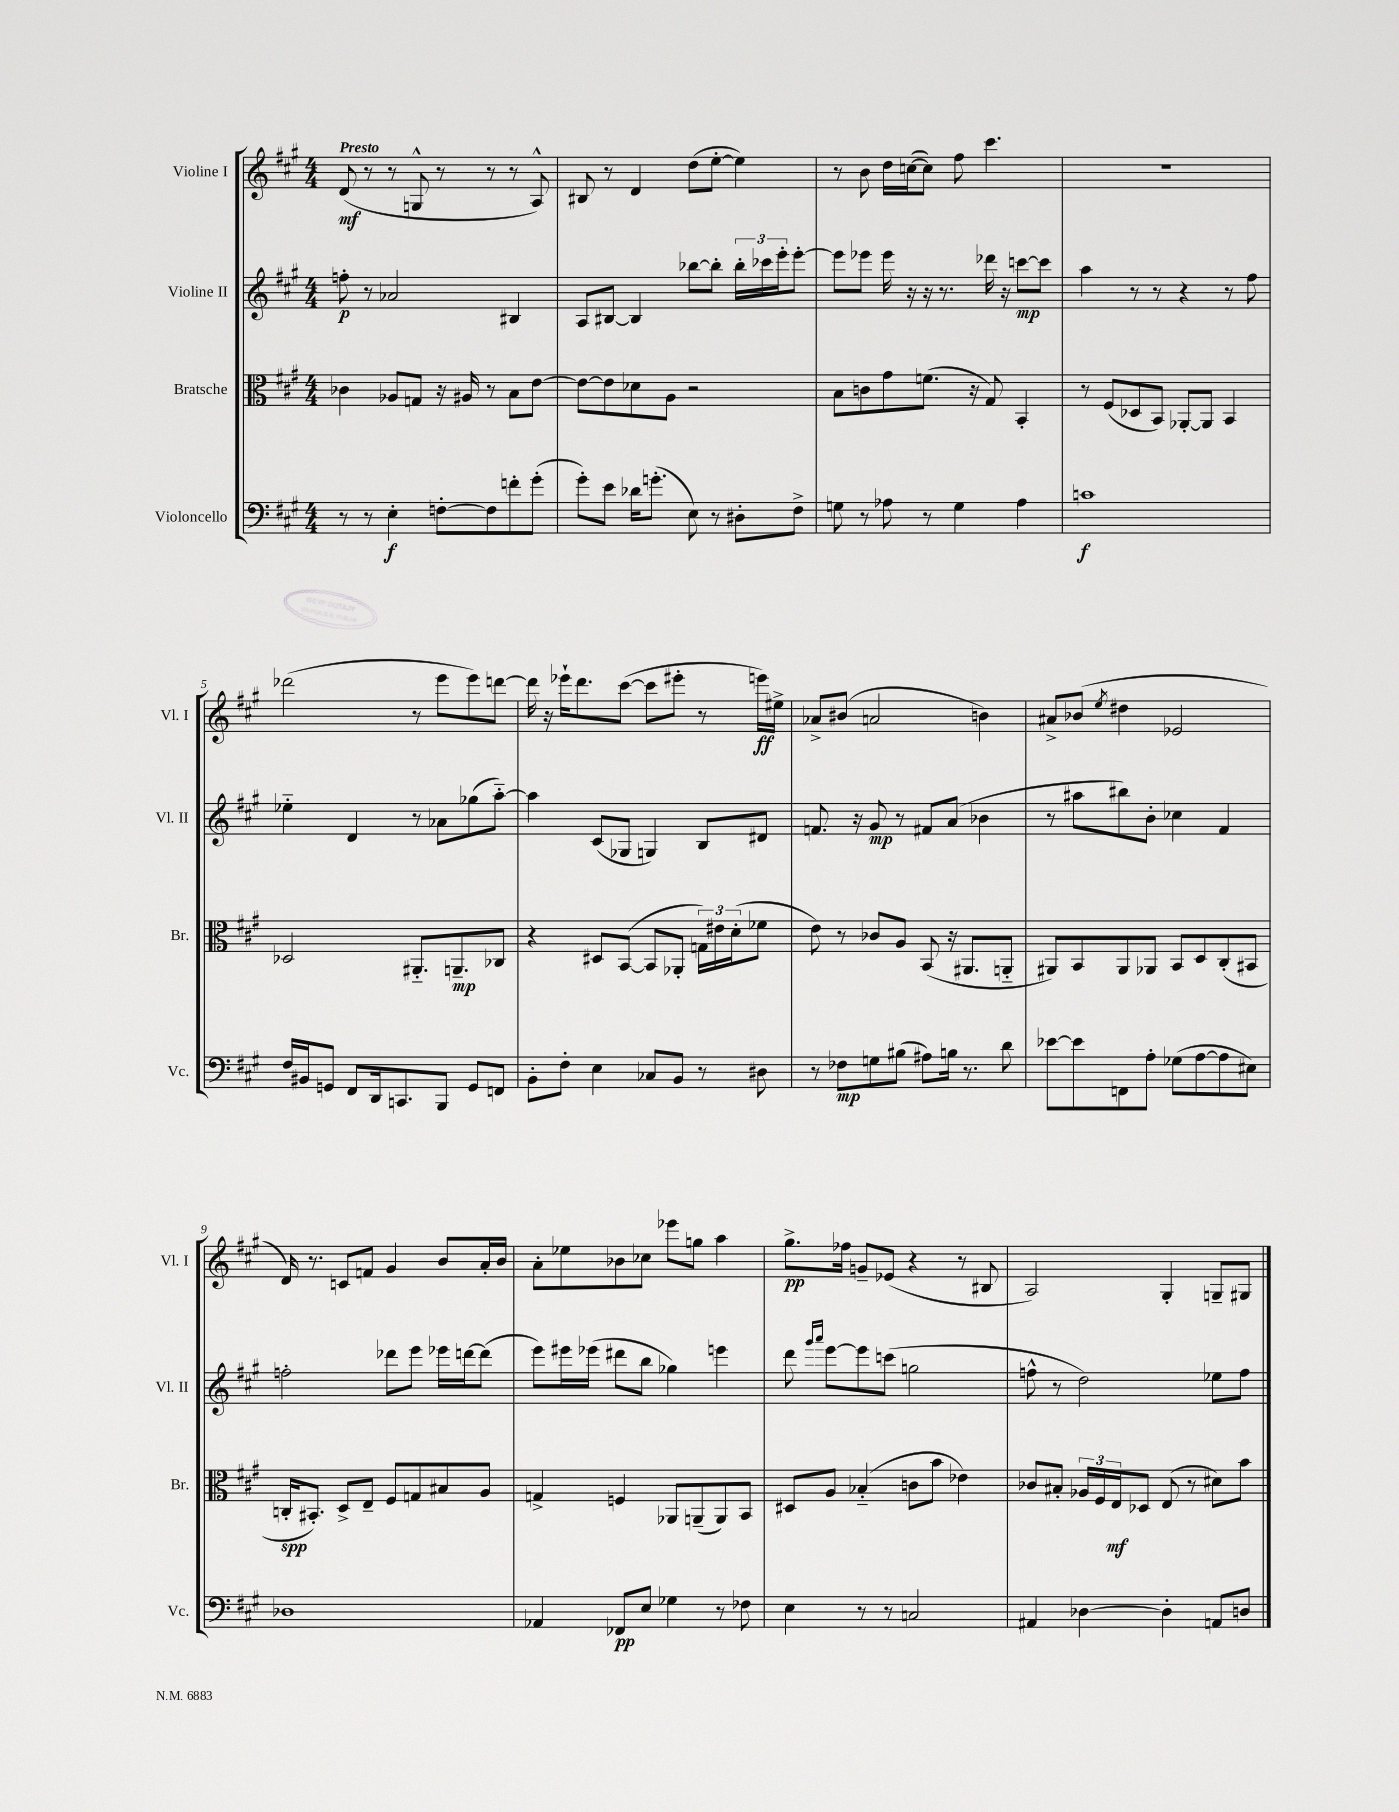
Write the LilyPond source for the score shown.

<<
\new StaffGroup <<
\new Staff = "s0" \with { instrumentName = "Violine I" shortInstrumentName = "Vl. I" } {
    \clef treble \key a \major \numericTimeSignature \time 4/4 \tempo "Presto"
    d'8\mf( r8 r8 g8-^ r8 r8 r8 a8-^) |
    bis8 r8 d'4 d''8( e''8~-. e''4) |
    r8 b'8 d''16 c''16~( c''8) fis''8 cis'''4. |
    R1 |
    des'''2( r8 e'''8 e'''8) d'''8~ |
    d'''16 r16 ees'''16-! d'''8. cis'''8~( cis'''8 eis'''8-. r8 e'''16\ff) eis''16-> |
    aes'8-> bis'8( a'2 b'4) |
    ais'8-> bes'8( \acciaccatura { e''8 } dis''4 ees'2 |
    d'16) r8. c'8 f'8 gis'4 b'8 a'16-. b'16 |
    a'8-. ees''8 bes'8 ces''8 ees'''8 g''8 a''4 |
    gis''8.->\pp fes''16 g'8-- ees'8( r4 r8 bis8 |
    a2) gis4-. g8-- gis8 \bar "|." |
}
\new Staff = "s1" \with { instrumentName = "Violine II" shortInstrumentName = "Vl. II" } {
    \clef treble \key a \major \numericTimeSignature \time 4/4
    f''8-.\p r8 aes'2 bis4 |
    a8 bis8~ bis4 bes''8~ bes''8-. \tuplet 3/2 { bes''16-. ces'''16 e'''16-. } e'''8~-. |
    e'''8 ees'''8 ees'''16 r16 r16 r8. des'''16 r16 c'''8~\mp c'''8 |
    a''4 r8 r8 r4 r8 fis''8 |
    ees''4-_ d'4 r8 aes'8 ges''8( a''8~-_) |
    a''4 cis'8( ges8 g4) b8 dis'8 |
    f'8. r16 gis'8\mp r8 fis'8 a'8( bes'4 |
    r8 ais''8 bis''8) b'8-. ces''4 fis'4 |
    f''2-. des'''8 e'''8 ees'''16 d'''16~ d'''8( |
    e'''8) eis'''16 ees'''16( dis'''8 b''8 ges''4) e'''4 |
    d'''8 \grace { gis'''16 a'''16 } e'''8~ e'''8 c'''8( g''2 |
    f''8-^ r8 d''2) ees''8 f''8 \bar "|." |
}
\new Staff = "s2" \with { instrumentName = "Bratsche" shortInstrumentName = "Br." } {
    \clef alto \key a \major \numericTimeSignature \time 4/4
    ces'4 aes8 g8 r16 ais16 r8 b8 e'8~ |
    e'8~ e'8 des'8 a8 r2 |
    b8 c'8 gis'8 f'8.( r16 gis8) b,4-. |
    r8 fis8( des8 b,8) aes,8~-. aes,8 b,4 |
    des2 ais,8.-_ a,8.--\mp ces8 |
    r4 dis8 b,8~( b,8 aes,8-. \tuplet 3/2 { g16) eis'16 d'16-.( } fes'8 |
    e'8) r8 ces'8 a8 b,8( r16 ais,8. a,8-_ |
    ais,8) b,8 ais,8 aes,8 b,8 d8 cis8-.( bis,8 |
    c16-.\spp bis,8.-.) d8-> e8-- fis8 g8 bis8 a8 |
    g4-> f4 aes,8 a,8--( a,8) b,8 |
    dis8 a8 bes4-_( c'8 b'8 ees'4) |
    ces'8 bis8-. \tuplet 3/2 { aes16 fis16 e16\mf } des8 e8( r8 dis'8) b'8 \bar "|." |
}
\new Staff = "s3" \with { instrumentName = "Violoncello" shortInstrumentName = "Vc." } {
    \clef bass \key a \major \numericTimeSignature \time 4/4
    r8 r8 e4-.\f f8~-. f8 f'8-. gis'8-.( |
    gis'8-.) e'8 des'16 g'8.-.( e8) r8 dis8-. fis8-> |
    g8 r8 aes8 r8 g4 aes4 |
    c'1\f |
    fis16 bis,16 g,8 fis,8 d,16 c,8. b,,8 g,8 f,8 |
    b,8-. fis8-. e4 ces8 b,8 r8 dis8 |
    r8 fes8\mp g8 bis8( ais8) b16 r8. d'8 |
    ees'8~ ees'8 f,8 a8-. ges8( a8~ a8 eis8) |
    des1 |
    aes,4 fes,8\pp e8 ges4 r8 fes8 |
    e4 r8 r8 c2 |
    ais,4 des4~ des4-. a,8 d8 \bar "|." |
}
>>
>>
